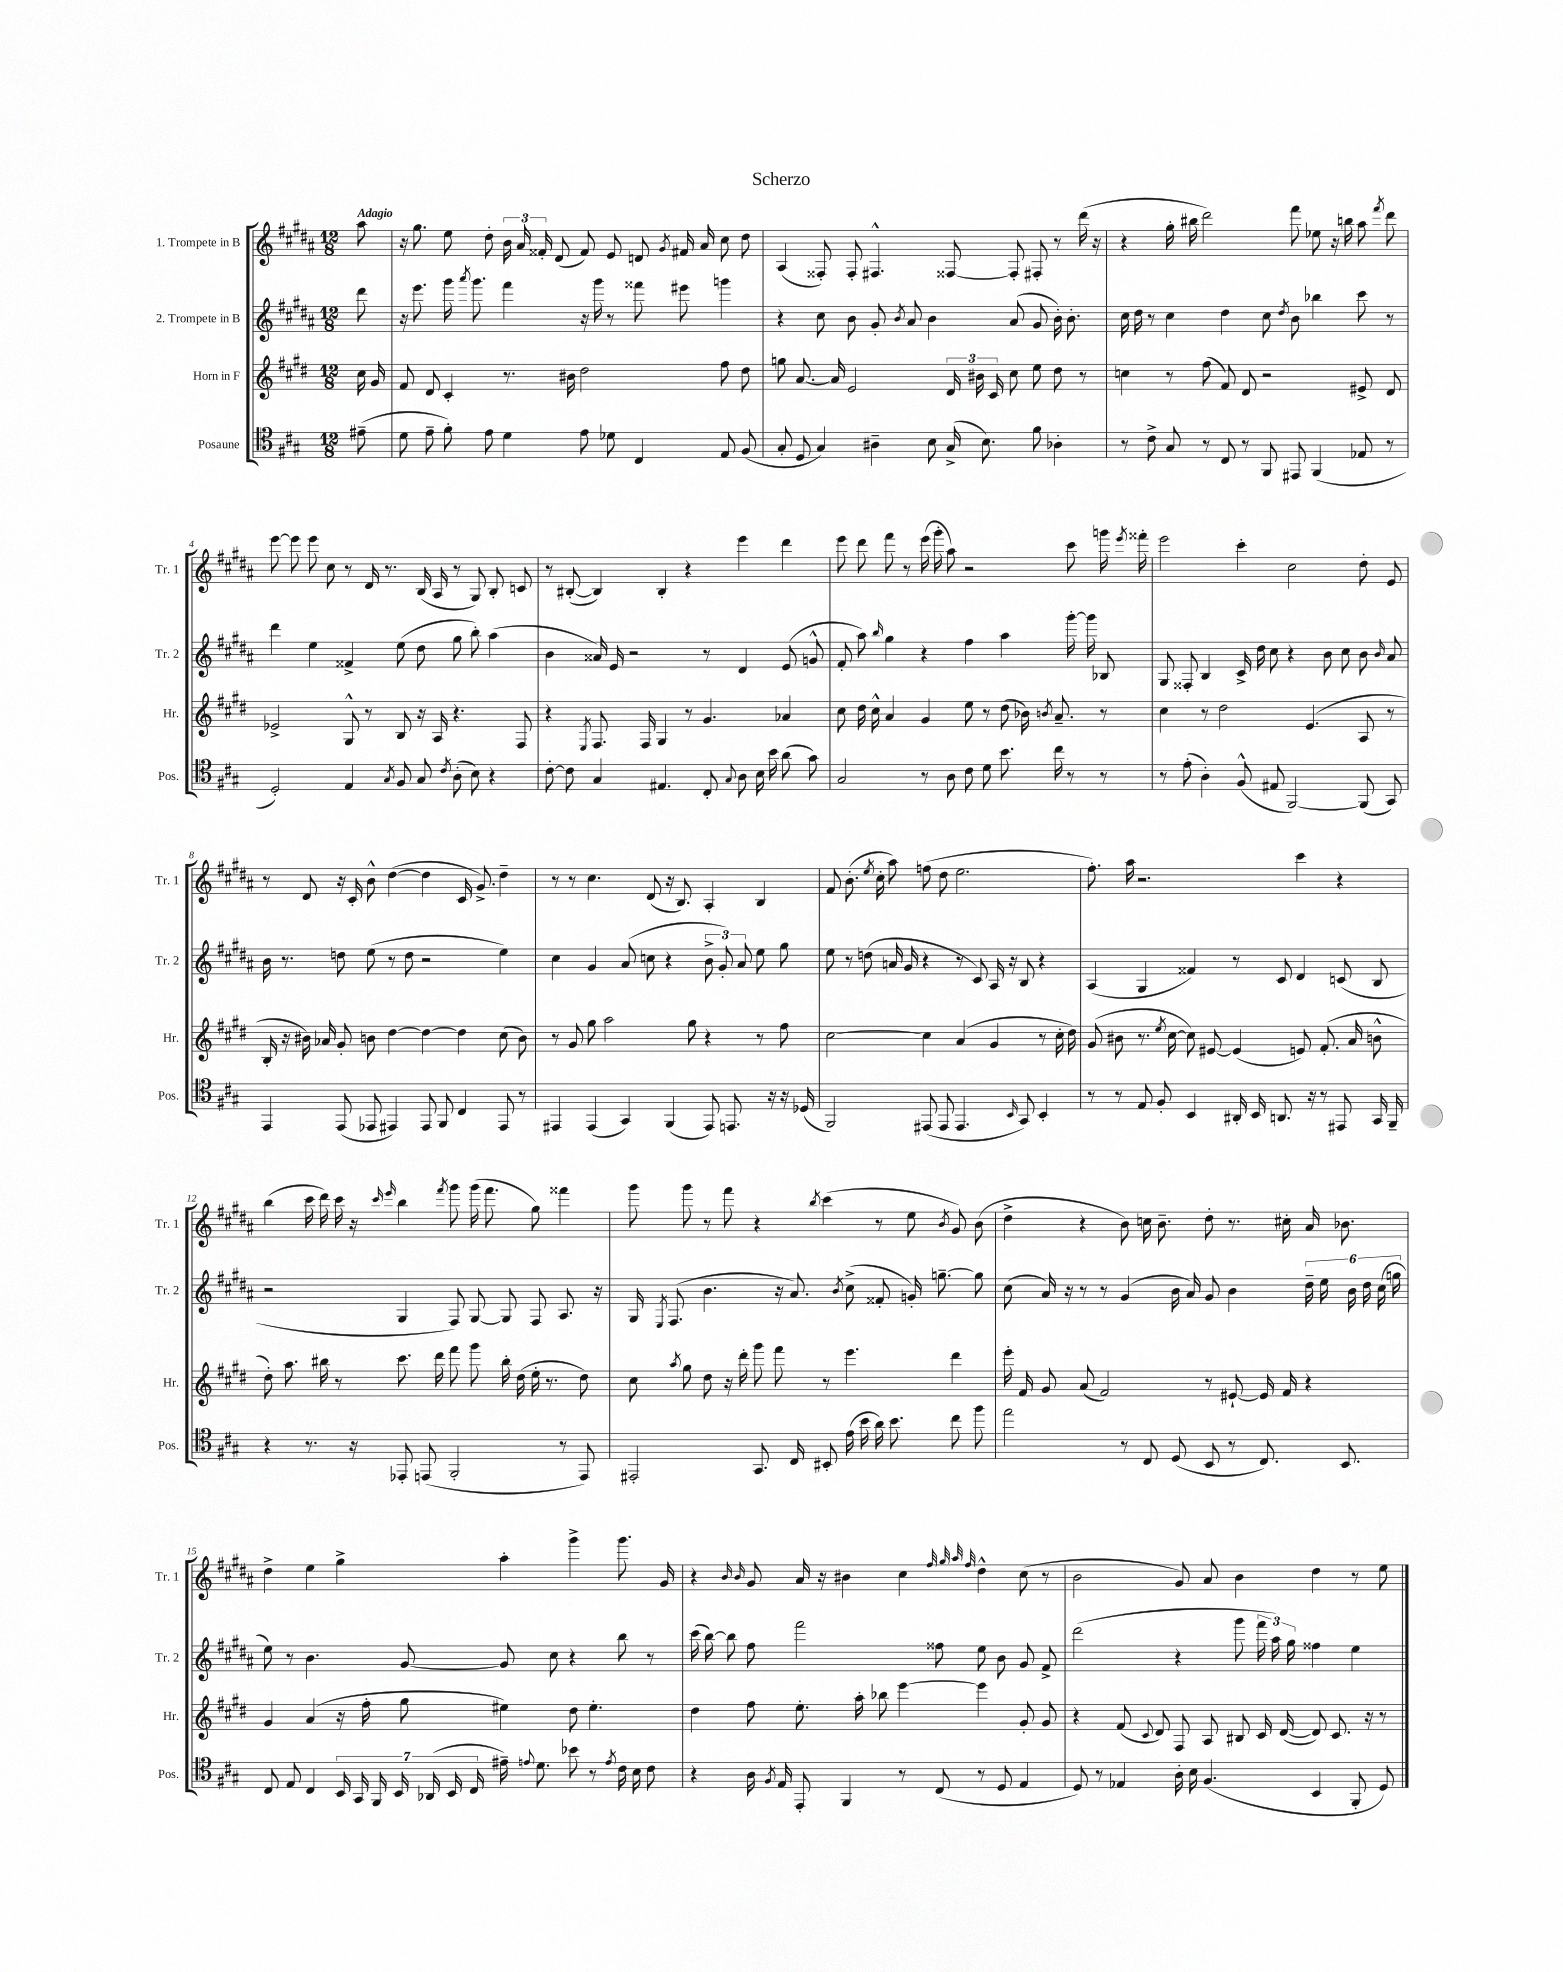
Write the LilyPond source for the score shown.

\header { title = "Scherzo" }
<<
\new StaffGroup <<
\new Staff = "s0" \with { instrumentName = "1. Trompete in B" shortInstrumentName = "Tr. 1" } {
    \clef treble \key b \major \numericTimeSignature \time 12/8 \partial 8 \tempo "Adagio"
    \autoBeamOff ais''8 |
    r16 gis''8. e''8 dis''8-. \tuplet 3/2 { b'16 ais'16 fisis'16-. } dis'8( fisis'8) e'8 d'8 \acciaccatura { gis'8 } fis'16 ais'16 cis''8 dis''8 |
    ais4( fisis8-.) fisis8-. fis4.-^ fisis8~ fisis8-. fis8-. r8 dis'''16( r16 |
    r4 gis''16-. bis''16 dis'''2) fis'''8 ees''8 r16 b''16 ais''8 \acciaccatura { fis'''8 } dis'''8 |
    e'''8~ e'''8 e'''8 cis''8 r8 dis'16 r8. b16( ais16 r8 gis8) b8-. c'8 |
    r8 bis8~-.( bis4) bis4-. r4 e'''4 dis'''4 |
    e'''8 dis'''8 fis'''8 r8 e'''16( gis'''16-. ais''8) r2 cis'''8 g'''16 \acciaccatura { e'''8 } fisis'''16-. |
    e'''2 cis'''4-. cis''2 dis''8-. e'8 |
    r8 dis'8 r16 cis'16-. b'8-^ dis''4~( dis''4 cis'16 gis'8.->) dis''4-- |
    r8 r8 cis''4. dis'8( r16 b8.) ais4-. b4 |
    fis'8 b'8.-.( \acciaccatura { e''8 } cis''16-. ais''8) f''8( dis''8 e''2. |
    fis''8.-.) ais''16 r2. cis'''4 r4 |
    b''4( cis'''16 dis'''16) cis'''16 r16 \grace { cis'''16 e'''16 } b''4 \acciaccatura { fis'''8 } gis'''8 gis'''16( fis'''8. gis''8) fisis'''4 |
    gis'''8 gis'''8 r8 fis'''8 r4 \acciaccatura { b''8 } cis'''4( r8 e''8 \acciaccatura { b'8 } gis'8) b'8( |
    dis''4-> r4 b'8) c''16 b'8.-- dis''8-. r8. cis''16-. ais'16 bes'8. |
    dis''4-> e''4 gis''4-> ais''4-. gis'''4-> gis'''8. gis'16 |
    r4 \grace { b'16 b'16 } gis'8 ais'16 r16 bis'4 cis''4 \grace { fis''32 gis''32 ais''32 fis''32 } dis''4-^ cis''8( r8 |
    b'2 gis'8) ais'8 b'4 dis''4 r8 e''8 \bar "|." |
}
\new Staff = "s1" \with { instrumentName = "2. Trompete in B" shortInstrumentName = "Tr. 2" } {
    \clef treble \key b \major \numericTimeSignature \time 12/8 \partial 8
    \autoBeamOff dis'''8 |
    r16 e'''8. gis'''16 \acciaccatura { ais'''8 } gis'''8. fis'''4 r16 gis'''16 r8 fisis'''8 eis'''8 g'''4 |
    r4 cis''8 b'8 gis'8-. \acciaccatura { b'8 } ais'8 b'4 ais'8( gis'8 b'16-.) b'8.-. |
    cis''16 dis''16 r8 cis''4 dis''4 cis''8 \acciaccatura { dis''8 } b'8 bes''4 cis'''8 r8 |
    dis'''4 e''4 fisis'4-> e''8( dis''8 gis''8 b''8-.) ais''4( |
    b'4 aisis'16) e'16 r2 r8 dis'4 e'8( g'8-^ |
    fis'8-. ais''8) \grace { b''16 } gis''4 r4 fis''4 ais''4 gis'''16~-. gis'''16 bes8 |
    gis8 fisis8-. b4 cis'16-> dis''16 cis''8 r4 b'8 cis''8 b'8 \grace { b'16 } ais'8 |
    b'16 r8. d''8 e''8( r8 d''8 r2 e''4) |
    cis''4 gis'4 ais'8( c''8 r4 \tuplet 3/2 { b'8-> gis'8-.) ais'8 } e''8 gis''8 |
    e''8 r8 d''8( a'16 gis'16 r4 r8 cis'8) ais16 r16 b8 r4 |
    ais4( gis4 fisis'4) r8 cis'8 dis'4 c'8( b8 |
    r2 gis4 fis8) gis8~ gis8 fis8 ais8. r16 |
    gis16 \acciaccatura { e8 } fis8.( b'4. r16 ais'8.) \acciaccatura { b'8 } cis''8->( fisis'8-. g'16-.) g''8.~-- g''8 |
    cis''8( ais'16) r16 r8 r8 gis'4( b'16 ais'16) gis'8 b'4 \tuplet 6/4 { dis''16-- e''16 b'16 dis''16 cis''16( g''16 } |
    e''8) r8 b'4. gis'8~ gis'8 cis''8 r4 b''8 r8 |
    cis'''16( b''16~) b''8 fis''8 fis'''2 fisis''8 e''8 b'8 gis'8 fis'8-> |
    dis'''2( r4 gis'''8 \tuplet 3/2 { fis'''16 ais''16) gis''16 } fisis''4 e''4 \bar "|." |
}
\new Staff = "s2" \with { instrumentName = "Horn in F" shortInstrumentName = "Hr." } {
    \clef treble \key e \major \numericTimeSignature \time 12/8 \partial 8
    \autoBeamOff cis''16 gis'16 |
    fis'8 dis'8 cis'4-. r8. bis'16 dis''2 fis''8 dis''8 |
    g''8 a'8.~ a'16 e'2 \tuplet 3/2 { dis'16 bis'16 cis'16 } cis''8 e''8 dis''8 r8 |
    c''4 r8 fis''8( fis'8) dis'8 r2 eis'8-> dis'8 |
    ees'2-> gis8-^ r8 b8 r16 a16 r4. fis8 |
    r4 \acciaccatura { e8 } fis8. fis16 gis4 r8 gis'4. aes'4 |
    cis''8 dis''16 cis''16-^ a'4 gis'4 e''8 r8 dis''8( bes'16) \acciaccatura { b'8 } a'8.-- r8 |
    cis''4 r8 dis''2 e'4.( a8 r8 |
    b16-. r16 bis'16) aes'16 gis'8-. b'8 dis''4~ dis''4~ dis''4 cis''8( b'8) |
    r8 gis'8 gis''8 a''2 gis''8 r4 r8 fis''8 |
    cis''2~ cis''4 a'4( gis'4 r8 cis''16-. dis''16) |
    gis'8( bis'8 r8. \acciaccatura { e''8 } cis''16~ cis''8) eis'8~ eis'4( e'8) fis'8.-.( a'16 b'8-^ |
    dis''8-.) a''8. bis''16 r8 cis'''8. dis'''16 fis'''8 gis'''8 bis''16-. dis''16( e''16-. r8. dis''8) |
    cis''8 \acciaccatura { a''8 } gis''8 dis''8 r16 dis'''16-. gis'''8 fis'''8 r8 e'''4. dis'''4 |
    e'''16-. fis'16 gis'8 a'8( fis'2) r8 eis'8~-! eis'16 fis'16 r4 |
    gis'4 a'4( r16 fis''16-. gis''8 eis''4) dis''8 eis''4.-. |
    dis''4 fis''8 e''8.-. a''16-. bes''8 e'''4~ e'''4 gis'8-. gis'8 |
    r4 fis'8( \appoggiatura { cis'8 } dis'8) fis8 a8 bis8 cis'16 dis'16~( dis'8) cis'8. r16 r8 \bar "|." |
}
\new Staff = "s3" \with { instrumentName = "Posaune" shortInstrumentName = "Pos." } {
    \clef tenor \key a \major \numericTimeSignature \time 12/8 \partial 8
    \autoBeamOff eis'8--( |
    d'8 e'8-- fis'8-.) e'8 d'4 e'8 des'8 cis4 e8 fis8( |
    gis8-. d8 gis4) ais4-- b8 gis16->( b8.) fis'8 aes4-. |
    r8 cis'8-> gis8 r8 cis8 r8 fis,8 eis,8 fis,4( ees8 r8 |
    d2-.) e4 \acciaccatura { gis8 } fis8 gis8 \acciaccatura { cis'8 } a8-.( b8) r4 |
    cis'8~-. cis'8 gis4 eis4. cis8-. \appoggiatura { gis8 } a8 b16 b'16 a'8( gis'8) |
    gis2 r8 a8 cis'8 d'8 b'8. cis''16 r8 r8 |
    r8 e'8-.( a4-.) fis8-^( eis8 fis,2~) fis,8( gis,8) |
    e,4 e,8( ees,8 eis,4) eis,8 fis,8 cis4 eis,8 r8 |
    eis,4 eis,4( gis,4) fis,4( eis,8) e,8. r16 r16 des16( |
    fis,2) eis,8( eis,8 eis,4. \grace { b,16 } gis,8) b,4-. |
    r8 r8 e8 fis8-. b,4 ais,16-. b,16 a,8. r16 r8 eis,8 gis,16 fis,16-- |
    r4 r8. r16 ees,8-. e,8( fis,2-. r8 e,8) |
    eis,2-. gis,8. cis16 bis,8-. e'16( b'16 a'16) b'8. cis''8 fis''8 |
    e''2 r8 cis8 d8( b,8 r8 cis8.) b,8. |
    cis8 e8 cis4 \tuplet 7/4 { b,16 gis,16 fis,16 b,16 aes,16( b,16 cis16 } eis'16--) \appoggiatura { e'8 } d'8. bes'8 r8 \acciaccatura { e'8 } cis'16 b16 cis'8 |
    r4 a16 \acciaccatura { fis8 } e16 e,8-. fis,4 r8 cis8( r8 d8 e4 |
    d8) r8 ees4 a16-. b16 fis4.( b,4 fis,8-. d8) \bar "|." |
}
>>
>>
